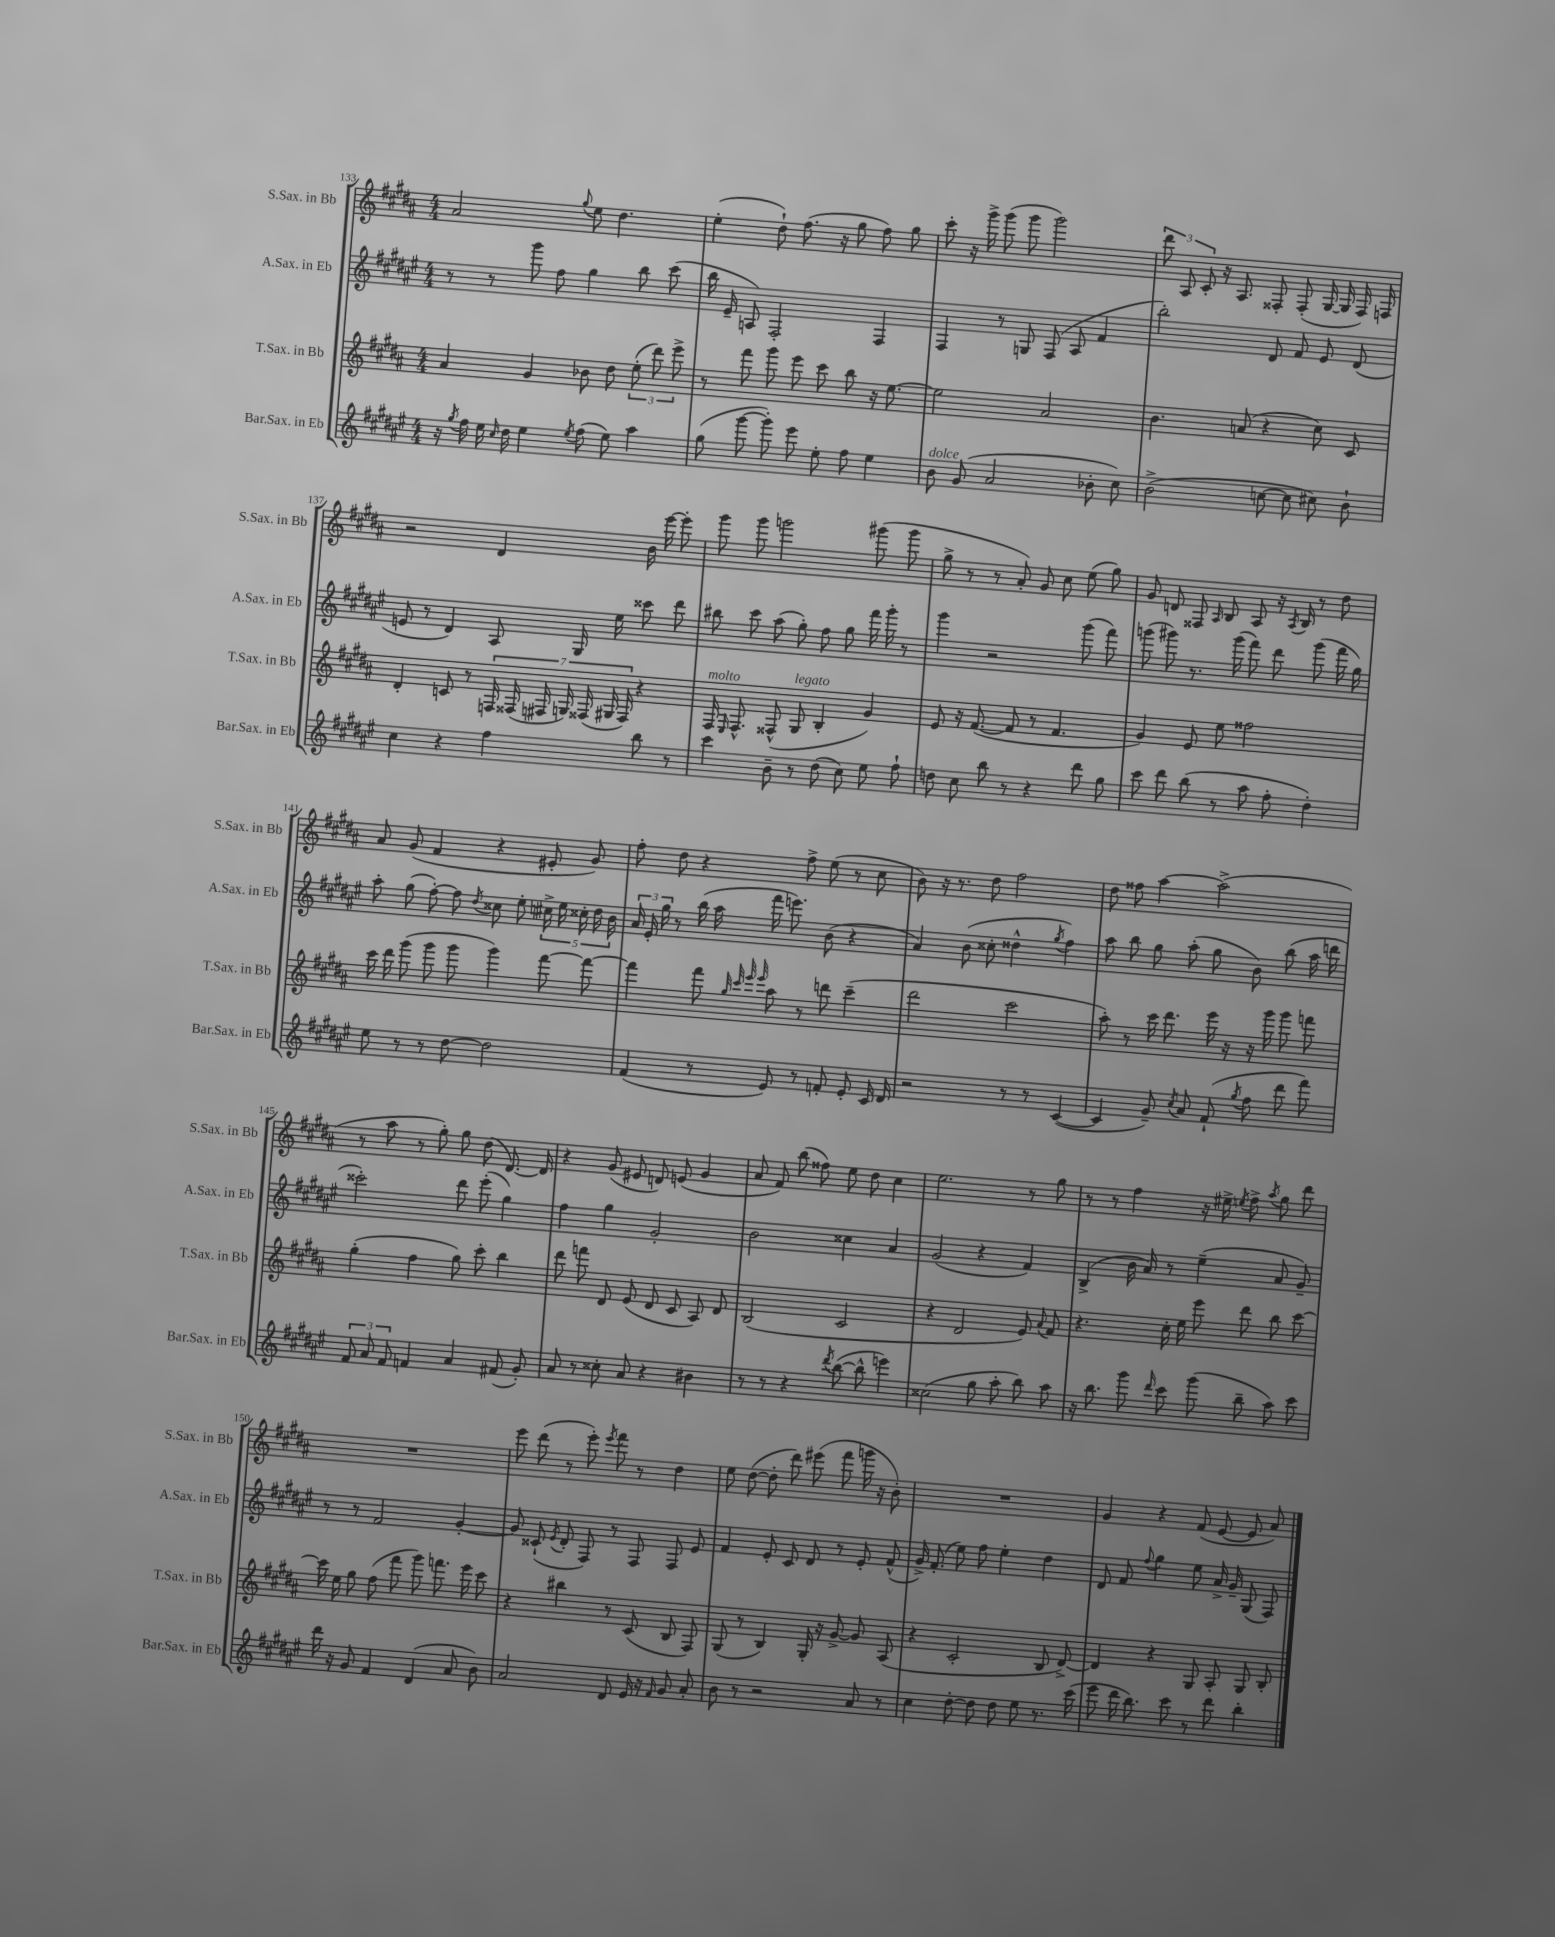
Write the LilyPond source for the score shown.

<<
\new StaffGroup <<
\new Staff = "s0" \with { instrumentName = "S.Sax. in Bb" shortInstrumentName = "S.Sax. in Bb" } {
    \clef treble \key b \major \numericTimeSignature \time 4/4
    \autoBeamOff ais'2 \appoggiatura { gis''8 } e''8 dis''4. |
    e''4-.( dis''8-!) fis''8.( r16 gis''8 fis''8) gis''8 |
    cis'''8-. r16 gis'''16-> gis'''8( gis'''8 gis'''2) |
    \tuplet 3/2 { dis'''8 ais8 cis'8-. } r16 ais8. fisis8-. fisis8-.( gis16~ gis16 fisis16) f16 |
    r2 dis'4 b'16 e'''16~ e'''8-. |
    gis'''8 gis'''8 g'''2 gis'''8( gis'''8 |
    gis''8-> r8 r8 ais'8-.) gis'8 cis''8 e''8( gis''8) |
    gis'8 d'8 fisis8 \grace { ais16 } b8 ais8 r16 \acciaccatura { ais8 } b16 r8 dis''8 |
    ais'8 gis'8( fis'4 r4 eis'8-. gis'8) |
    fis''8-. dis''8 r4 fis''8-> e''8( r8 cis''8 |
    b'8) r16 r8. dis''8 fis''2 |
    dis''8 fisis''8 ais''4~ ais''2->( |
    r8 ais''8 r8 gis''8-.) gis''8 dis''8( dis'8.~) dis'16 |
    r4 gis'8( eis'8 d'8) e'8( gis'4 |
    ais'8 fis'8) b''8( fisis''8) e''8 dis''8 cis''4 |
    e''2. r8 gis''8 |
    r8 r8 fis''4 r16 eis''16-> \acciaccatura { e''8 } fis''8-> \acciaccatura { ais''8 } gis''8 dis'''8 |
    R1 |
    e'''8 dis'''8( r8 e'''8-.) \acciaccatura { e'''8 } fis'''8 r8 dis''4 |
    e''8 dis''8~( dis''8-. dis'''8) eis'''8( fis'''8 g'''16 r16 b'8-.) |
    R1 |
    gis'4 r4 fis'8( e'8~ e'8 ais'8) \bar "|." |
}
\new Staff = "s1" \with { instrumentName = "A.Sax. in Eb" shortInstrumentName = "A.Sax. in Eb" } {
    \clef treble \key fis \major \numericTimeSignature \time 4/4
    \autoBeamOff r8 r8 gis'''8 fis''8 gis''4 b''8 cis'''8( |
    b''16 eis'16-- a8) fis2-. fis4 |
    fis4 r8 g8 fis8( ais8 fis'4 |
    b''2-.) dis'8 fis'8 eis'8 dis'8( |
    e'8 r8 dis'4) ais8 gis16 eis''16 cisis'''8 dis'''8 |
    bis''8 cis'''8 ais''8( gis''8-.) fis''8 gis''8 fis'''16 gis'''16-. r8 |
    gis'''4 r2 gis'''8( fis'''8) |
    g'''8( gis'''8) r8. gis'''16( fis'''8) dis'''8 gis'''8( fis'''16 gis''16) |
    ais''8-. gis''8( fis''8~-.) fis''8 \acciaccatura { dis''8 } cisis''8 eis''8-. \tuplet 5/4 { cis''16-> eis''16 cisis''16-. dis''16 b'16 } |
    \tuplet 3/2 { ais'16 eis'16-. gis''16 } r8 b''16( ais''16 fis'''16 e'''8.) b'8( r4 |
    ais'4) b'8( cisis''8-. disis''4-^ \acciaccatura { gis''8 } fis''4) |
    ais''8 b''8 gis''8 ais''8-.( gis''8 b'8) b''8( ais''16 d'''16 |
    cisis'''2-.) dis'''8 eis'''8-.( gis''4) |
    fis''4 gis''4 gis'2-. |
    b'2 cisis''4 ais'4 |
    gis'2( r4 fis'4) |
    b4->( b'16 ais'16) r8 eis''4--( ais'8 gis'8--) |
    r8 r8 fis'2 gis'4~-. |
    gis'8 cisis'8-!( \acciaccatura { eis'8 } dis'8-. fis8) r8 fis8 fis8 eis'8 |
    fis'4 eis'8-. cis'8 dis'8 r8 eis'8-. fis'8-^( |
    gis'16->) fis'8.-.( eis''8) fis''8 eis''4-. dis''4 |
    dis'8 fis'8 \appoggiatura { fis''8 } gis''4 eis''8 ais'16-> gis'16-- gis8( fis8) \bar "|." |
}
\new Staff = "s2" \with { instrumentName = "T.Sax. in Bb" shortInstrumentName = "T.Sax. in Bb" } {
    \clef treble \key b \major \numericTimeSignature \time 4/4
    \autoBeamOff ais'4 gis'4 bes'8 dis''8 \tuplet 3/2 { e''8-.( dis'''8) e'''8-> } |
    r8 fis'''8 gis'''8 e'''8 cis'''8 b''8 r16 e''8.~ |
    e''2 ais'2 |
    b'4. a'8( r4 cis''8) cis'8 |
    dis'4-. c'8 r8 \tuplet 7/4 { f16 fisis16( fis16 g16) fisis16( gis16 fisis16) } r4 |
    fis16^\markup { \italic "molto" } \grace { e16 } fis8.-^ fisis8-^( gis8^\markup { \italic "legato" } b4-. gis'4) |
    e'8 r16 fis'8.~( fis'8 r8 fis'4. |
    gis'4) e'8 e''8 fisis''2 |
    cis'''16 dis'''16 gis'''8( gis'''8 gis'''8 gis'''4) fis'''8~ fis'''8~ |
    fis'''4 fis'''8 \grace { gis''32 cis'''32 e'''32 e'''32 } ais''8 r8 d'''8 cis'''4--( |
    dis'''2 cis'''2 |
    ais''8-.) r8 cis'''16 dis'''8. e'''16 r16 r16 gis'''16 gis'''8 f'''8 |
    gis''4-.( fis''4 gis''8) cis'''8-. b''4 |
    dis'''8 f'''8 dis'8 e'8( dis'8 cis'8 ais8) dis'8 |
    b2( cis'2 |
    r4 dis'2 e'8) \appoggiatura { ais'8 } fis'8 |
    r4. cis''16-. e''16 e'''8 dis'''8 b''8 cis'''8~ |
    cis'''16 e''16 gis''8 fis''8( fis'''8 gis'''8) f'''8. e'''16 cis'''8 |
    r4 bis''4 r8 cis'8( b8 fis8) |
    gis8( r8 b4) gis16-. r16 gis'8~-> gis'8 ais8( |
    r4 cis'2-. b8 dis'8~->) |
    dis'4 r4 gis8 ais8-. gis8 b8-. \bar "|." |
}
\new Staff = "s3" \with { instrumentName = "Bar.Sax. in Eb" shortInstrumentName = "Bar.Sax. in Eb" } {
    \clef treble \key fis \major \numericTimeSignature \time 4/4
    \autoBeamOff r16 \acciaccatura { gis''8 } fis''16 eis''16 \grace { cis''16 } dis''16 eis''4 \acciaccatura { eis''8 } fis''8( eis''8) ais''4 |
    gis''8( gis'''8~ gis'''8-.) eis'''8 eis''8-. fis''8 eis''4 |
    b'8^\markup { \italic "dolce" } gis'8( ais'2 bes'8-. cis''8) |
    b'2->( c''8~ c''8 cis''8) b'8-! |
    cis''4 r4 fis''4 b''8 r8 |
    cis'''4 b'8-- r8 dis''8( cis''8) eis''8 fis''8-! |
    d''8 cis''8 b''8 r8 r4 dis'''8 gis''8 |
    cis'''8 dis'''8 b''8( r8 ais''8 fis''8-. dis''4-.) |
    eis''8 r8 r8 dis''8~ dis''2 |
    fis'4( r8 eis'8) r8 f'8-. eis'8-. cis'16 dis'16 |
    r2 r8 r8 cis'4~( |
    cis'4 gis'8--) \acciaccatura { cis''8 } ais'8 fis'8-!( \acciaccatura { gis''8 } fis''8 dis'''8 fis'''8) |
    \tuplet 3/2 { fis'8 ais'8 fis'8 } f'4 ais'4 fis'8( gis'8-.) |
    ais'8 r8 cisis''8-. ais'8 r4 bis'4 |
    r8 r8 r4 \acciaccatura { dis'''8 } b''8~( b''8-^ e'''4) |
    cisis''2( gis''8 ais''8-. b''8) ais''8 |
    r16 b''8. gis'''8 \grace { dis'''16 } cis'''8 gis'''8( b''8-- ais''8) cis'''8 |
    dis'''16 r16 gis'8 fis'4 dis'4( ais'8 b'8) |
    ais'2 dis'8 eis'16 r16 \grace { fis'16 } gis'8 ais'8-. |
    b'8 r8 r2 ais'8 r8 |
    cis''4 dis''8~-. dis''8 dis''8 eis''8 r8. cis'''16( |
    eis'''8 dis'''16 b''8.) cis'''8 r8 dis'''8 b''4-. \bar "|." |
}
>>
>>
\layout { \context { \Score currentBarNumber = #133 } }
